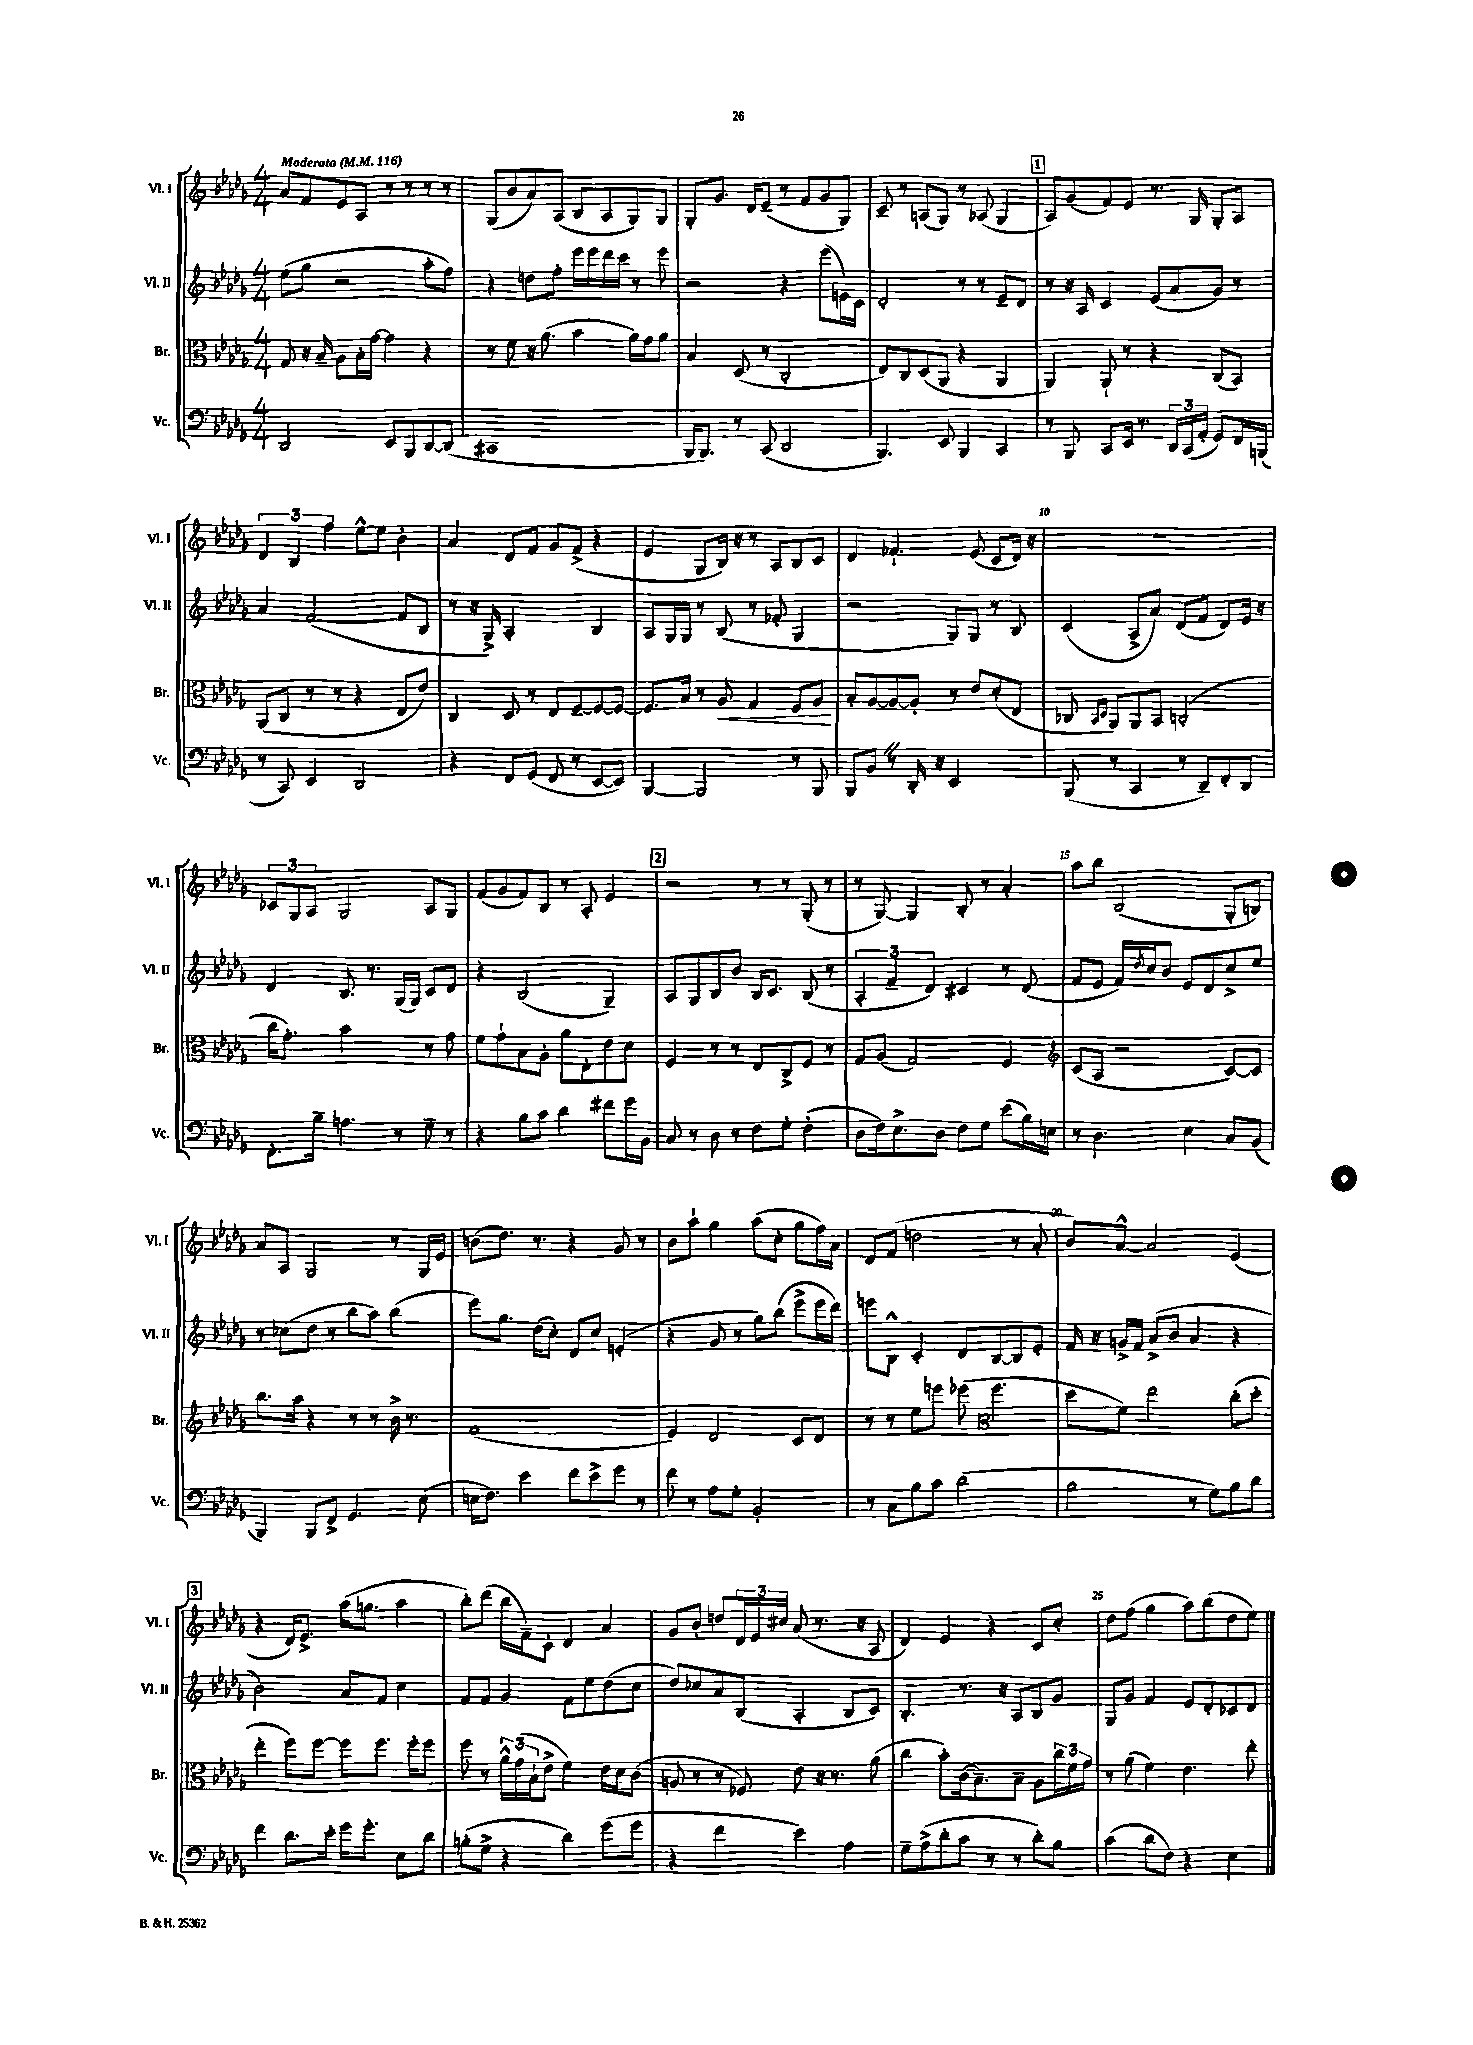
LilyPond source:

<<
\new StaffGroup <<
\new Staff = "s0" \with { instrumentName = "Vl. I" shortInstrumentName = "Vl. I" } {
    \clef treble \key des \major \numericTimeSignature \time 4/4 \tempo "Moderato" 4 = 116
    aes'8 f'8 ees'8 aes8 r8 r8 r8 r8 |
    ges8( bes'8 aes'8) aes8( bes8 aes8 ges8) ges8 |
    ges8-. ges'8. des'16 ees'8--( r8 f'8 ges'8 ges8) |
    c'8-- r8 a8( ges8) r8 aes8( ges4 |
    \mark \markup { \box "1" } aes8) ges'8( f'8) ees'8 r8. ges16 ges8-. aes8 |
    \tuplet 3/2 { des'4 bes4 f''4 } ees''8~-^ ees''8 bes'4-. |
    aes'4 des'8 f'8 ges'8 f'8->( r4 |
    ees'4 ges8 bes16) r16 r8 aes8 bes8 c'8 |
    des'4 fes'4.-! ees'8( c'8 des'16) r16 |
    R1 |
    \tuplet 3/2 { ces'8 ges8 aes8 } ges2 aes8 ges8 |
    f'8( ges'8 f'8) bes8 r8 aes8-. ees'4 |
    \mark \markup { \box "2" } r2 r8 r8 ges8-.( r8 |
    r8 ges8~) ges4 bes8-. r8 aes'4-. |
    aes''8 bes''8 bes2( ges8-. b8) |
    aes'8 aes8 ges2 r8 ges16 ees'16 |
    b'8( des''8.) r8. r4 ges'8 r8 |
    bes'8 aes''8-! ges''4 aes''8( c''8-. ges''8 f''16) aes'16 |
    des'8 f'8( d''2 r8 aes'8-. |
    bes'8) aes'8~-^ aes'2 ees'4( |
    \mark \markup { \box "3" } r4 des'16) ees'8.-> aes''16( g''8. aes''4 |
    bes''8-.) des'''8( bes''16 f'16--) c'8-. des'4 aes'4 |
    ges'8 bes'8-. d''8 \tuplet 3/2 { des'16 ees'16 cis''16 } aes'8( r8. r16 aes8 |
    des'4) ees'4 r4 c'8 c''8-. |
    des''8 f''8( ges''4 aes''8) bes''8( des''8 ees''8) \bar "|." |
}
\new Staff = "s1" \with { instrumentName = "Vl. II" shortInstrumentName = "Vl. II" } {
    \clef treble \key des \major \numericTimeSignature \time 4/4
    ees''8( ges''8 r2 aes''8-. f''8) |
    r4 d''8 f''8-. ees'''16 ees'''16 des'''16 c'''16 r8 ees'''8 |
    r2 r4 ees'''8( e'16) c'16 |
    des'2-. r8 r8 ees'8-- des'8 |
    \mark \markup { \box "1" } r8 r16 aes16 c'4 ees'8( aes'8 ges'8) r8 |
    aes'4 f'2~( f'8 bes8 |
    r8 r16 ges16->) aes2-. bes4 |
    aes8 ges16 ges16 r8 bes8( r8 fes'8-. ges4 |
    r2 ges8) ges8 r8 bes8 |
    c'4( aes8-> aes'8) des'8( f'8 des'8) ees'16 r16 |
    des'4 bes8. r8. ges16( ges16) c'8 des'8 |
    r4 bes2( ges4--) |
    \mark \markup { \box "2" } aes8 ges8 bes8 bes'8 bes16 c'8. bes8( r8 |
    \tuplet 3/2 { aes4-. f'4-- des'4) } cis'4 r8 des'8( |
    f'8 ees'8 f'16) \acciaccatura { des''8 } c''16 bes'8 ees'8 des'8 c''8-> ees''8 |
    r8 ces''8( des''8 r8 bes''8 aes''8) bes''4( |
    ees'''8) ges''8. des''16( c''8-.) des'8 c''8 e'4-.( |
    r4 ges'8 r8 ges''8) bes''8( ees'''8-> ees'''16 des'''16) |
    e'''8 bes8-^ c'4-. des'8 bes8~ bes8 ees'8-. |
    f'16 r16 g'16-> f'16 aes'8->( bes'8 aes'4 r4 |
    \mark \markup { \box "3" } bes'2) aes'8 f'8 c''4 |
    f'8 f'8 ges'4 f'8 ees''8 des''8( c''8 |
    des''8) ces''8 aes'8 bes8( aes4-. bes8 c'8) |
    bes4.-. r8. r16 aes8 bes8 ges'8 |
    ges8 ges'8 f'4 ees'8 des'8-. ces'8 des'8 \bar "|." |
}
\new Staff = "s2" \with { instrumentName = "Br." shortInstrumentName = "Br." } {
    \clef alto \key des \major \numericTimeSignature \time 4/4
    ges8 r16 bes16-- aes8 bes16-. ges'16~ ges'4 r4 |
    r8 f'8 r16 aes'8.( bes'4 aes'16) ges'16 aes'8 |
    bes4 des8( r8 c2-. |
    ees8) c8 des8( aes,8 r4 aes,4 |
    \mark \markup { \box "1" } aes,4) aes,8-! r8 r4 c8( bes,8) |
    aes,8( c8 r8 r8 r4 ees8 ees'8) |
    c4 des8 r8 ees8 f8~-- f8~ f8~ |
    f8. bes16 r8 aes8\< ges4 f8 aes8\! |
    bes8-. aes8~ aes8~ aes8-. r8 ees'8 des'8-.( ees8 |
    ces8 \grace { bes,16 des16 } aes,8) aes,8 bes,8 c2-.( |
    c''16 ges'8.-.) bes'2 r8 ges'8 |
    f'8 ges'8-! bes8 aes8-. aes'8 ees8-. ees'8 des'8 |
    \mark \markup { \box "2" } f4 r8 r8 ees8 c8-> f8 r8 |
    ges8 aes8( ges2) f4 |
    \clef treble c'8( aes8 r2 c'8~) c'8 |
    bes''8. aes''16 r4 r8 r8 bes'16-> r8. |
    f'1( |
    ees'4) des'2 c'8 des'8 |
    r8 r8 ees''8 e'''8 ees'''8( \clef alto f''4. |
    des''8 f'8) ees''2 c''8-.( des''8-. |
    \mark \markup { \box "3" } ees''4-. f''8) f''8~ f''8 f''8. f''16-. f''8 |
    f''8 r8 \tuplet 3/2 { aes'16-^ ges'16( bes16-! } ees'8-> f'4) ees'16 des'16 c'8( |
    a8 r8 r8 fes8) ees'8 r16 r8. aes'8( |
    c''4 bes'8-.) c'16( bes8.--) bes8-- aes8 \tuplet 3/2 { c''16 f'16 ges'16 } |
    r8 aes'8( f'4) ees'4. ees''8-. \bar "|." |
}
\new Staff = "s3" \with { instrumentName = "Vc." shortInstrumentName = "Vc." } {
    \clef bass \key des \major \numericTimeSignature \time 4/4
    des,2 ees,8 bes,,8 des,8~ des,8( |
    cis,1 |
    bes,,16 bes,,8.) r8 c,8( des,2 |
    bes,,4.) ees,8 bes,,4 c,4 |
    \mark \markup { \box "1" } r8 bes,,8 c,8 ees,16 r8. \tuplet 3/2 { des,16 c,16( aes,16-. } ges,8) f,16 b,,16( |
    r8 c,8) ees,4 des,2 |
    r4 f,8 ges,8( f,8 r8 ees,8~ ees,8) |
    bes,,4~ bes,,2 r8 bes,,8 |
    bes,,8 bes,8 \once \override BreathingSign.text = \markup { \musicglyph "scripts.caesura.straight" } \breathe r8 des,16-. r16 ees,2 |
    bes,,8( r8 c,4 r8 des,8--) f,8-. des,8 |
    f,8.-. bes16-- a4. r8 ges8-- r8 |
    r4 bes8 c'8 des'4 fis'8 ges'16 bes,16 |
    \mark \markup { \box "2" } c8 r8 des8 r8 f8 ges8-. f4-.( |
    des8 f16) ees8.-> des8 f8 ges8 ees'8( bes16) e16 |
    r8 des4. ees4 c8 bes,8( |
    bes,,4) bes,,8 f,8-> ges,4. ees8( |
    e16 f8.) ees'4 f'8 ees'8-> ges'8 r8 |
    f'8 r8 aes8 ges8-. bes,2-. |
    r8 c8 bes8 c'8 des'2( |
    bes2 r8 ges8) bes8 des'8 |
    \mark \markup { \box "3" } f'4 des'8. ees'16-. ges'16 ges'8.-. ees8 des'8 |
    b8-.( ges8-> r4 des'4) ges'8( ges'8 |
    r4 f'4 ees'4) aes4 |
    ges8-- aes8->( des'8-. c'8 r8 r8 des'8-.) bes8 |
    c'4( des'8 f8) r4 ees4 \bar "|." |
}
>>
>>
\layout { \context { \Score \override BarNumber.break-visibility = ##(#f #t #t) barNumberVisibility = #(every-nth-bar-number-visible 5) } }
